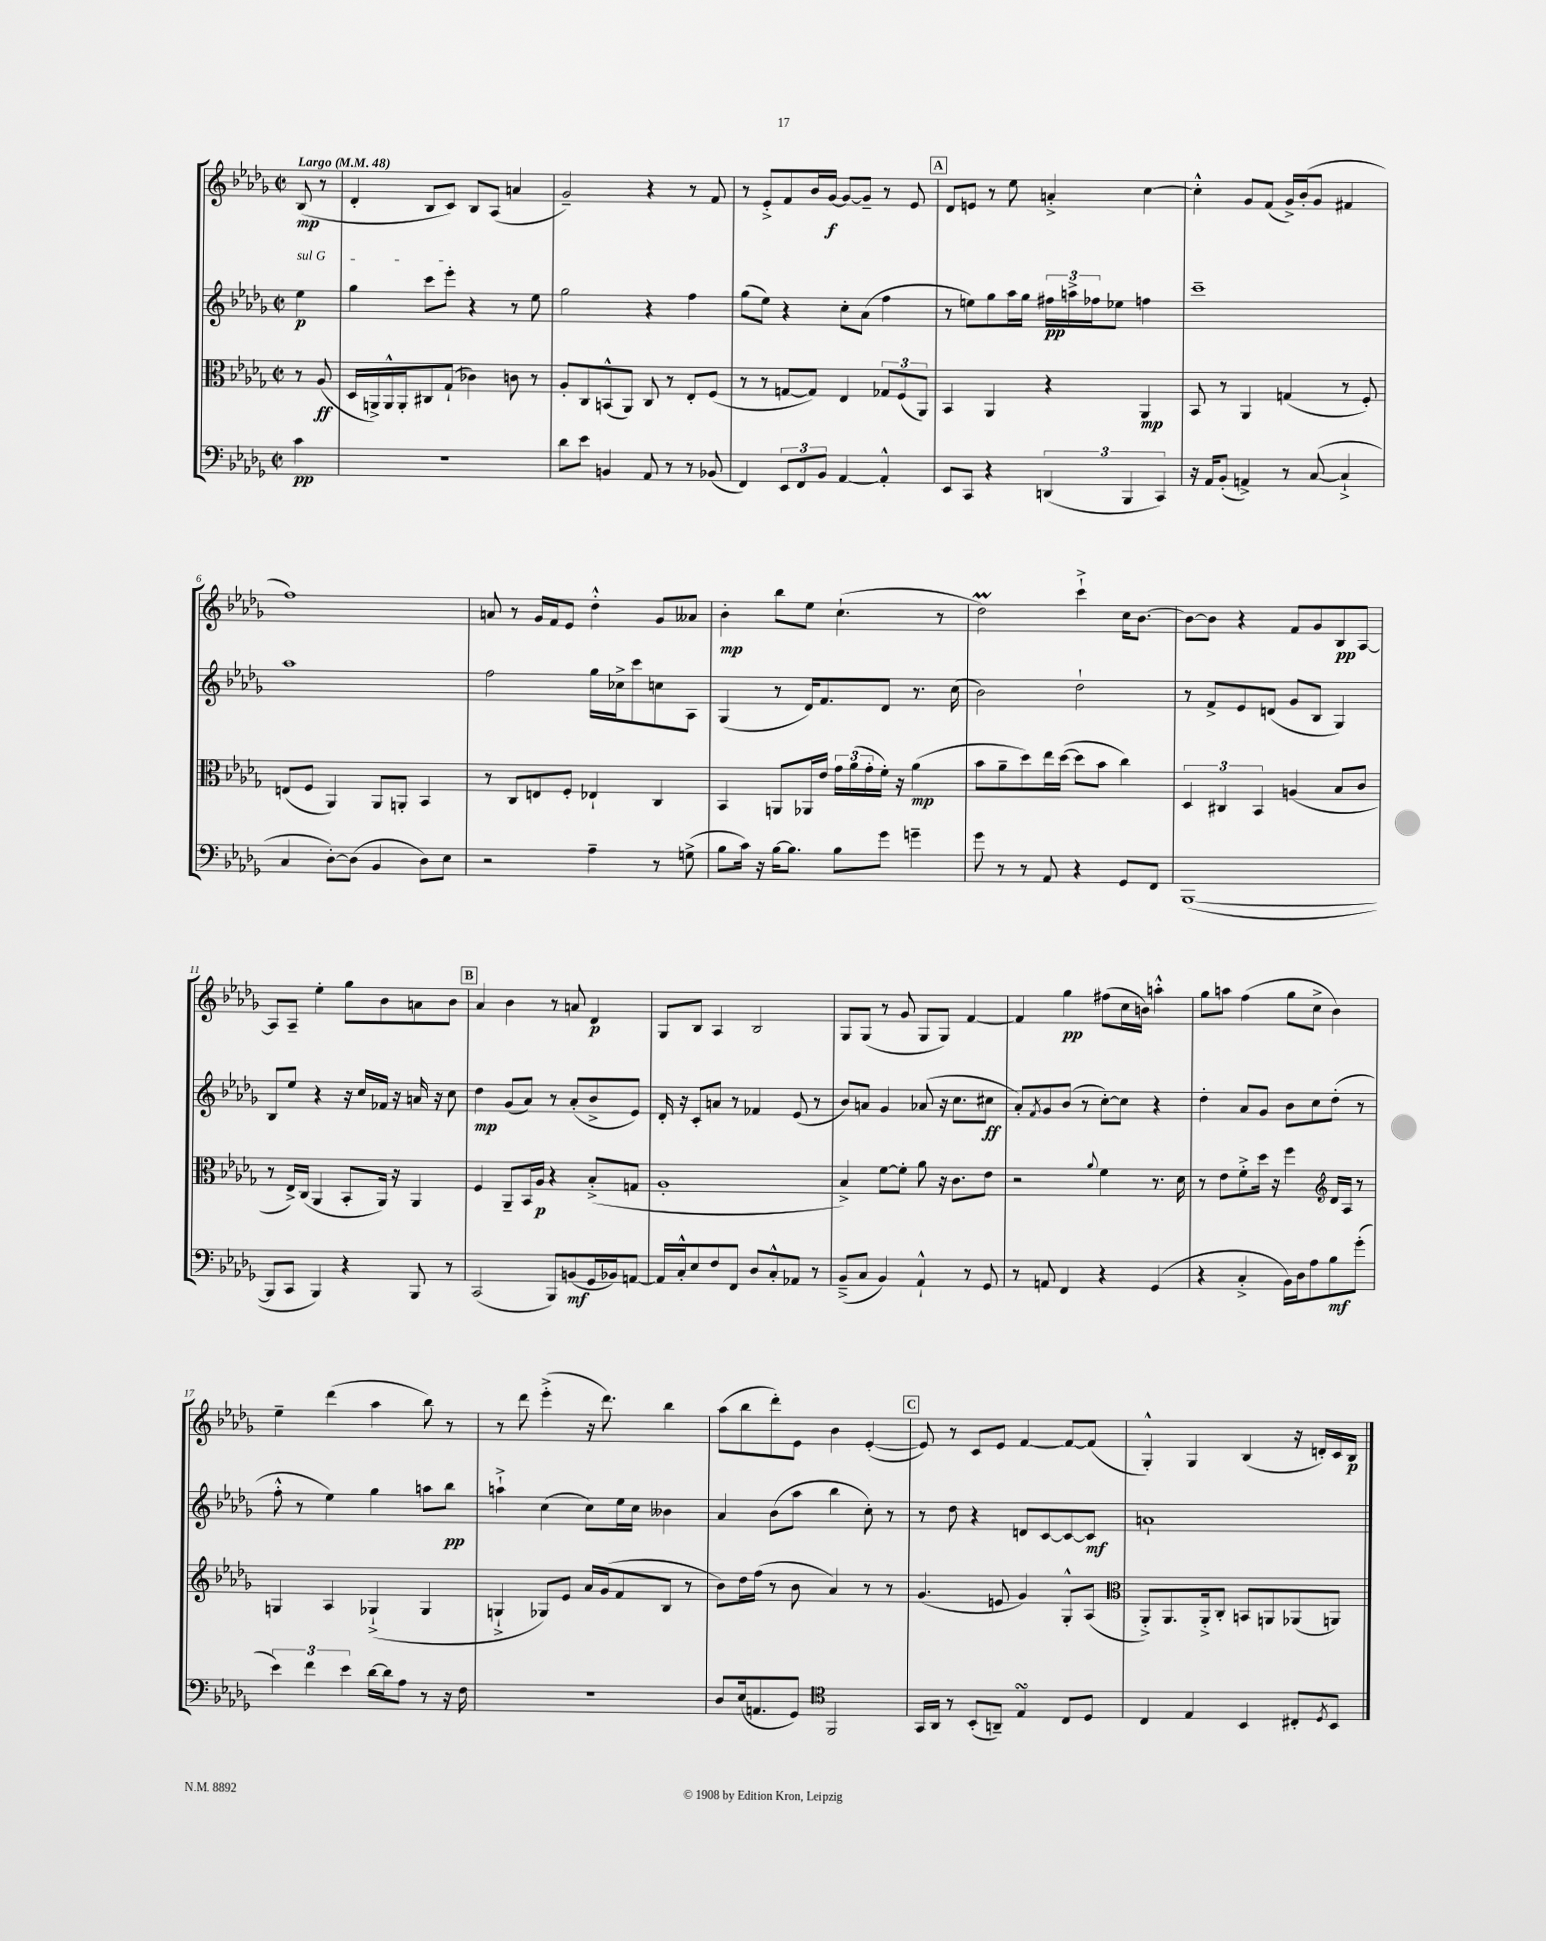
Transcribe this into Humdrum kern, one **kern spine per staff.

**kern	**dynam	**kern	**dynam	**kern	**dynam	**kern	**dynam
*part4	*part4	*part3	*part3	*part2	*part2	*part1	*part1
*staff4	*staff4	*staff3	*staff3	*staff2	*staff2	*staff1	*staff1
*clefF4	*	*clefC3	*	*clefG2	*	*clefG2	*
*k[b-e-a-d-g-]	*	*k[b-e-a-d-g-]	*	*k[b-e-a-d-g-]	*	*k[b-e-a-d-g-]	*
*M2/2	*	*M2/2	*	*M2/2	*	*M2/2	*
*met(c|)	*	*met(c|)	*	*met(c|)	*	*met(c|)	*
*MM48	*	*MM48	*	*MM48	*	*MM48	*
=	=	=	=	=	=	=	=
!	!	!	!	!	!	!LO:TX:a:B:t=Largo	!
!	!	!	!	!LO:TX:a:i:t=sul G	!	!	!
4c\	pp	8r	.	4ee-\	p	(8B-/	mp
.	.	(8A-/	ff	.	.	8r	.
=1	=1	=1	=1	=1	=1	=1	=1
1r	.	16D-/LL	.	4gg-\	.	4d-'/	.
.	.	16AAn^/)	.	.	.	.	.
.	.	16AA^^/	.	.	.	.	.
.	.	16AA'/J	.	.	.	.	.
.	.	8C#X/	.	8ccc\L	.	8B-/L	.
.	.	(8G-`/J	.	8eee-'\J	.	8c/J)	.
.	.	4c-X\)	.	4r	.	8B-/L	.
.	.	.	.	.	.	(8A-/J	.
.	.	8cn\	.	8r	.	4an/	.
.	.	8r	.	8ee-\	.	.	.
=2	=2	=2	=2	=2	=2	=2	=2
8d-\L	.	8A-'/L	.	2gg-\	.	2g-~/)	.
8e-\J	.	8C/	.	.	.	.	.
4BBn/	.	(8BBn^^/	.	.	.	.	.
.	.	8AA-/J)	.	.	.	.	.
8AA-/	.	8C/	.	4r	.	4r	.
8r	.	8r	.	.	.	.	.
8r	.	8E-'/L	.	4ff\	.	8r	.
(8BB-X/	.	(8F/J	.	.	.	8f/	.
=3	=3	=3	=3	=3	=3	=3	=3
4FF/)	.	8r	.	(8gg-\L	.	8r	.
.	.	8r	.	8ee-\J)	.	8e-'^/L	.
12EE-/L	.	[8Gn/L	.	4r	.	8f/	.
12FF/	.	.	.	.	.	.	.
.	.	8G/J])	.	.	.	16b-/L	.
12BB-/J	.	.	.	.	.	.	.
.	.	.	.	.	.	[16g-/JJ	f
[4AA-/	.	4E-/	.	8cc'\L	.	8g-/L_	.
.	.	.	.	(8a-\J	.	8g-~/J]	.
4AA-'^^/]	.	12G-X/L	.	4ff\	.	8r	.
.	.	(12F/	.	.	.	.	.
.	.	.	.	.	.	8e-/	.
.	.	12AA-/J)	.	.	.	.	.
!!LO:REH:place=s1:t=A
=4	=4	=4	=4	=4	=4	=4	=4
8EE-/L	.	4BB-/	.	8r	.	8d-/L	.
8CC/J	.	.	.	8een\L)	.	8en/J	.
4r	.	4AA-/	.	8gg-\	.	8r	.
.	.	.	.	16aa-\L	.	8ee-\	.
.	.	.	.	16gg-\JJ	.	.	.
(6DDn/	.	4r	.	24ff#X\LL	pp	4an'^/	.
.	.	.	.	24aan^\	.	.	.
.	.	.	.	24ff-X\J	.	.	.
.	.	.	.	8ee-X\J	.	.	.
6BBB-/	.	.	.	.	.	.	.
.	.	4AA-/	mp	4ffn\	.	[4cc\	.
6CC/)	.	.	.	.	.	.	.
=5	=5	=5	=5	=5	=5	=5	=5
16r	.	8BB-/	.	1ccc~	.	4cc'^^\]	.
16AA-/KL	.	.	.	.	.	.	.
(8BB-'/J	.	8r	.	.	.	.	.
4AAn^/)	.	4AA-/	.	.	.	8g-/L	.
.	.	.	.	.	.	(8f/J	.
8r	.	(4Gn/	.	.	.	16g-^/LL)	.
.	.	.	.	.	.	(16b-'/J	.
([8C/	.	.	.	.	.	8g-/J	.
4C`^/]	.	8r	.	.	.	4f#X/	.
.	.	8F'/)	.	.	.	.	.
!!LO:LB:g=z
=6	=6	=6	=6	=6	=6	=6	=6
4C/	.	(8En/L	.	1aa-	.	1ff)	.
.	.	8F/J	.	.	.	.	.
[8D-'\L)	.	4AA-/)	.	.	.	.	.
(8D-\J]	.	.	.	.	.	.	.
4BB-/	.	8AA-/L	.	.	.	.	.
.	.	8AAn'/J	.	.	.	.	.
8D-\L)	.	4BB-/	.	.	.	.	.
8E-\J	.	.	.	.	.	.	.
=7	=7	=7	=7	=7	=7	=7	=7
2r	.	8r	.	2ff\	.	8an/	.
.	.	8C/L	.	.	.	8r	.
.	.	8En/	.	.	.	16g-/LL	.
.	.	.	.	.	.	16f/J	.
.	.	8F'/J	.	.	.	8e-/J	.
4A-~\	.	4E-X`/	.	16gg-\LL	.	4dd-'^^\	.
.	.	.	.	16cc-X^\J	.	.	.
.	.	.	.	8ccc\	.	.	.
8r	.	4C/	.	8ccn\	.	8g-/L	.
(8Gn^\	.	.	.	8A-\J	.	8a--X/J	.
=8	=8	=8	=8	=8	=8	=8	=8
8B-\L	.	4BB-/	.	(4G-/	.	4b-'\	mp
16c\Jk)	.	.	.	.	.	.	.
16r	.	.	.	.	.	.	.
[16B-\KL	.	8AAn/L	.	8r	.	8bb-\L	.
8.B-\J]	.	.	.	.	.	.	.
.	.	16AA-X/L	.	16d-/KL)	.	8ee-\J	.
.	.	16e-/JJ	.	8.f/	.	.	.
8B-\L	.	24g-\LL	.	.	.	(4.cc`\	.
.	.	(24a-\	.	.	.	.	.
.	.	24g-'\	.	.	.	.	.
8g-\J	.	16f'\JJ)	.	8d-/J	.	.	.
.	.	16r	.	.	.	.	.
4gn~\	.	(4a-\	mp	8.r	.	.	.
.	.	.	.	.	.	8r	.
.	.	.	.	(16cc\	.	.	.
=9	=9	=9	=9	=9	=9	=9	=9
8g-\	.	8b-\L	.	2b-\)	.	2dd-M\)	.
8r	.	8a-~\	.	.	.	.	.
8r	.	8dd-\)	.	.	.	.	.
8AA-/	.	16ee-\L	.	.	.	.	.
.	.	([16dd-\JJ	.	.	.	.	.
4r	.	8dd-\L]	.	2dd-`\	.	4ccc`^\	.
.	.	8b-\J	.	.	.	.	.
8GG-/L	.	4cc\)	.	.	.	16cc\KL	.
.	.	.	.	.	.	[8.b-\J	.
8FF/J	.	.	.	.	.	.	.
=10	=10	=10	=10	=10	=10	=10	=10
([1BBB-	.	6D-/	.	8r	.	8b-\L_	.
.	.	.	.	8f^/L	.	8b-\J]	.
.	.	6C#X/	.	.	.	.	.
.	.	.	.	8e-/	.	4r	.
.	.	6BB-/	.	.	.	.	.
.	.	.	.	(8dn/J	.	.	.
.	.	(4An/	.	8g-/L	.	8f/L	.
.	.	.	.	8B-/J	.	8g-/	.
.	.	8B-/L	.	4G-/)	.	8B-/	pp
.	.	8c/J	.	.	.	[8A-/J	.
!!LO:LB:g=z
=11	=11	=11	=11	=11	=11	=11	=11
8BBB-/L]	.	8r	.	8B-/L	.	8A-/L]	.
8CC/J	.	16E-^/LL)	.	8ee-/J	.	8A-~/J	.
.	.	(16C/JJ	.	.	.	.	.
4BBB-/)	.	4AA-/	.	4r	.	4ee-'\	.
4r	.	8BB-'/L	.	16r	.	8gg-\L	.
.	.	.	.	16cc/LL	.	.	.
.	.	16AA-/Jk)	.	16f-X/JJ	.	8b-\	.
.	.	16r	.	16r	.	.	.
8BBB-/	.	4AA-/	.	16an/	.	8an\	.
.	.	.	.	16r	.	.	.
8r	.	.	.	8cc\	.	8b-\J	.
!!LO:REH:place=s1:t=B
=12	=12	=12	=12	=12	=12	=12	=12
(2CC/	.	4F/	.	4dd-\	mp	4a-/	.
.	.	8AA-~/L	.	(8g-/L	.	4b-\	.
.	.	16BB-/L	.	8a-/J)	.	.	.
.	.	16A-/JJ	p	.	.	.	.
8BBB-/L)	.	4r	.	8r	.	8r	.
(8BBn/	mf	.	.	(8a-'/L	.	8an/	.
16GG-/L	.	(8B-'^/L	.	8b-^/	.	4d-/	p
16BB-X/J)	.	.	.	.	.	.	.
[8AAn/J	.	8Gn/J	.	8e-/J)	.	.	.
=13	=13	=13	=13	=13	=13	=13	=13
16AA/LL]	.	1A-'	.	16d-'/	.	8G-/L	.
16C'^^/J	.	.	.	16r	.	.	.
8E-/	.	.	.	8c'/L	.	8B-/J	.
8F/	.	.	.	8an/J	.	4A-/	.
8FF/J	.	.	.	8r	.	.	.
8D-/L	.	.	.	4f-X/	.	2B-/	.
8C'^^/	.	.	.	.	.	.	.
8AA-X/J	.	.	.	(8e-/	.	.	.
8r	.	.	.	8r	.	.	.
=14	=14	=14	=14	=14	=14	=14	=14
(8BB-~^/L	.	4B-^/)	.	8b-/L)	.	8G-/L	.
8C/J	.	.	.	8an/J	.	(8G-/J	.
4BB-/)	.	[8f\L	.	4g-/	.	8r	.
.	.	8f'\J]	.	.	.	8g-/	.
4AA-`^^/	.	8a-\	.	(8a-X/	.	8G-/L	.
.	.	16r	.	16r	.	8G-/J)	.
.	.	8.c\L	.	8.cc\L	.	.	.
8r	.	.	.	.	.	[4f/	.
8GG-/	.	8e-\J	.	8cc#X\J	ff	.	.
=15	=15	=15	=15	=15	=15	=15	=15
8r	.	2r	.	8a-'/L)	.	4f/]	.
.	.	.	.	8qf/	.	.	.
8AAn/	.	.	.	8g-/	.	.	.
4FF/	.	.	.	(8b-/J	.	4gg-\	pp
.	.	.	.	8r	.	.	.
.	.	8qqa-/	.	.	.	.	.
4r	.	4f\	.	[8cc'\L)	.	(8ff#X\L	.
.	.	.	.	8cc\J]	.	16cc\L	.
.	.	.	.	.	.	16bn\JJ)	.
(4GG-/	.	8.r	.	4r	.	4aan'^^\	.
.	.	16d-\	.	.	.	.	.
=16	=16	=16	=16	=16	=16	=16	=16
4r	.	8r	.	4dd-'\	.	8gg-\L	.
.	.	8e-\L	.	.	.	8aan\J	.
4C'^/	.	8f'^\	.	8a-/L	.	(4ff\	.
.	.	16dd-\Jk	.	8g-/J	.	.	.
.	.	16r	.	.	.	.	.
16BB-\LL)	.	4ff\	.	8b-\L	.	8gg-\L	.
16D-\J	.	.	.	.	.	.	.
8A-\	.	.	.	8cc\	.	8cc^\J	.
*	*	*clefG2	*	*	*	*	*
8B-\	mf	16d-/LL	.	(8dd-'\J	.	4b-\)	.
.	.	16A-/JJ	.	.	.	.	.
(8g-'\J	.	8r	.	8r	.	.	.
!!LO:LB:g=z
=17	=17	=17	=17	=17	=17	=17	=17
6e-\)	.	4Gn/	.	8ff'^^\	.	4ee-~\	.
.	.	.	.	8r	.	.	.
6f\	.	.	.	.	.	.	.
.	.	4A-/	.	4ee-\)	.	(4ddd-\	.
6e-\	.	.	.	.	.	.	.
[16d-\LL	.	(4G-X`^/	.	4gg-\	.	4aa-\	.
16d-\J]	.	.	.	.	.	.	.
8A-\J	.	.	.	.	.	.	.
8r	.	4G-/	.	8aan\L	.	8bb-\)	.
16r	.	.	.	8bb-\J	pp	8r	.
16F\	.	.	.	.	.	.	.
=18	=18	=18	=18	=18	=18	=18	=18
1r	.	4Gn`^/	.	4aan`^\	.	8r	.
.	.	.	.	.	.	8ddd-\	.
.	.	8G-X/L)	.	(4cc\	.	(4eee-'^\	.
.	.	8e-/J	.	.	.	.	.
.	.	16a-/LL	.	8cc\L)	.	16r	.
.	.	(16g-/J	.	.	.	8.ddd-\)	.
.	.	8f/	.	16ee-\L	.	.	.
.	.	.	.	16cc\JJ	.	.	.
.	.	8B-/J	.	4b--X\	.	4bb-\	.
.	.	8r	.	.	.	.	.
=19	=19	=19	=19	=19	=19	=19	=19
8D-/L	.	8b-\L)	.	4a-/	.	(8aa-\L	.
(16E-/k	.	16dd-\L	.	.	.	8bb-\	.
8.AAn/	.	(16ff\JJ	.	.	.	.	.
.	.	8r	.	(8b-\L	.	8ddd-'\)	.
8GG-/J)	.	8b-\	.	8aa-\J	.	8e-\J	.
*clefC4	*	*	*	*	*	*	*
2FF/	.	4a-/)	.	4bb-\	.	4b-\	.
.	.	8r	.	8cc'\)	.	([4e-'/	.
.	.	8r	.	8r	.	.	.
!!LO:REH:place=s1:t=C
=20	=20	=20	=20	=20	=20	=20	=20
16GG-/LL	.	(4.g-/	.	8r	.	8e-/])	.
16AA-/JJ	.	.	.	.	.	.	.
8r	.	.	.	8dd-\	.	8r	.
(8BB-'/L	.	.	.	4r	.	8c/L	.
8AAn~/J)	.	8en/	.	.	.	8e-/J	.
4E-sSSS/	.	4g-/)	.	8dn/L	.	[4f/	.
.	.	.	.	[8c/	.	.	.
8C/L	.	8G-'^^/L	.	8c/_	.	8f/L_	.
8D-/J	.	(8A-/J	.	8c/J]	mf	(8f/J]	.
=21	=21	=21	=21	=21	=21	=21	=21
*	*	*clefC3	*	*	*	*	*
4C/	.	8AA-'^/L)	.	1an`	.	4G-'^^/)	.
.	.	8.AA-/	.	.	.	.	.
4E-/	.	.	.	.	.	4G-/	.
.	.	16AA-'^/k	.	.	.	.	.
.	.	8C'/J	.	.	.	.	.
4BB-/	.	8BBn/L	.	.	.	(4B-/	.
.	.	8AAn/	.	.	.	.	.
8C#X'/L	.	(8AA-X/	.	.	.	16r	.
.	.	.	.	.	.	16dn'/LL)	.
8qD-/	.	.	.	.	.	.	.
8BB-/J	.	8AAn/J)	.	.	.	16c/	.
.	.	.	.	.	.	16B-/JJ	p
==	==	==	==	==	==	==	==
*-	*-	*-	*-	*-	*-	*-	*-
